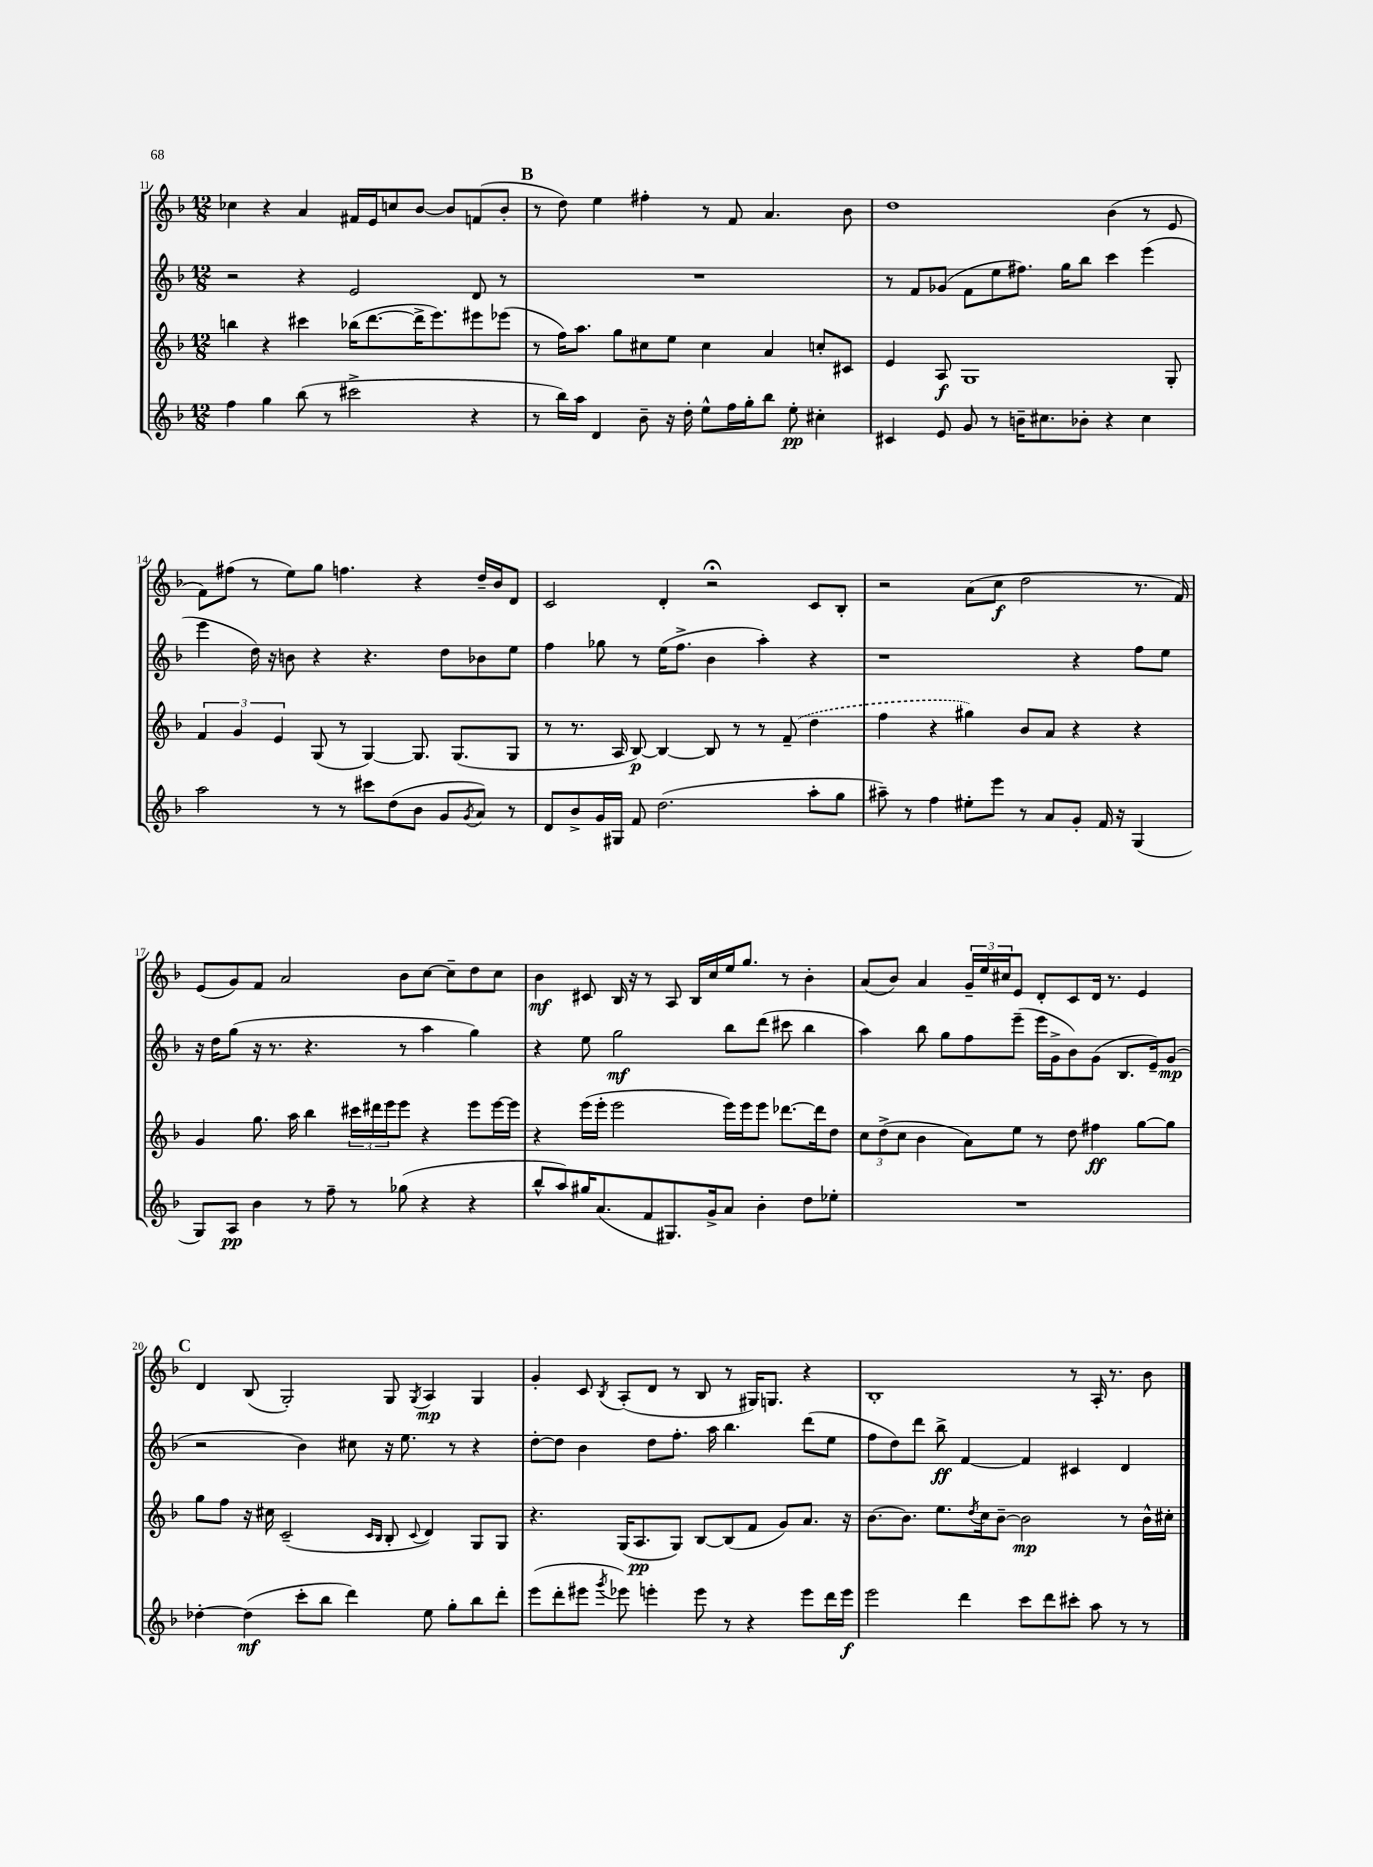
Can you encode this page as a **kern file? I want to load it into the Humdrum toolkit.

**kern	**kern	**kern	**kern
*staff4	*staff3	*staff2	*staff1
*clefG2	*clefG2	*clefG2	*clefG2
*k[b-]	*k[b-]	*k[b-]	*k[b-]
*M12/8	*M12/8	*M12/8	*M12/8
4ff\	4bb\	2r	4cc-\
4gg\	4r	.	4r
(8bb-\	4ccc#\	4r	4a/
8r	.	.	.
2ccc#^\	(16bb-\LK	2e/	16f#/LL
.	[8.ddd\	.	16e/J
.	.	.	8cc/
.	16ddd^\]K	.	[8b-/J
.	8.eee\)	.	.
.	.	.	8b-/]L
4r	8eee#\	8d/	(8f/
.	(8eee-\J	8r	8b-'/J
=	=	=	=
8r	8r	1.r	8r
16bb-\LL)	16ff\LK)	.	8dd\)
16aa\JJ	8.aa\J	.	.
4d/	.	.	4ee\
.	8gg\L	.	.
8b-~\	8cc#\	.	4ff#'\
16r	8ee\J	.	.
16dd'\	.	.	.
8ee^^\L	4cc#\	.	8r
16ff\L	.	.	8f/
16gg'\J	.	.	.
8bb-\J	4a/	.	4.a/
8ee'\	.	.	.
4cc#'\	8cc'/L	.	.
.	8c#/J	.	8b-\
=	=	=	=
4c#/	4e/	8r	1dd
.	.	8f/L	.
8e/	8A/	(8g-/J	.
8g/	1G	8f\L	.
8r	.	8ee\	.
16b~\LK	.	8.ff#\J)	.
8.cc#\	.	.	.
.	.	16gg\LK	.
8b-'\J	.	8bb-\J	.
4r	.	4ccc\	(4b-\
4cc#\	.	(4eee\	8r
.	8G'/	.	8e/
=	=	=	=
2aa\	6f/	4eee\	8f\L)
.	.	.	(8ff#\J
.	6g/	.	.
.	.	16dd\)	8r
.	.	16r	.
.	6e/	.	.
.	.	8b\	8ee\L)
8r	(8G/	4r	8gg\J
8r	8r	.	4.ff\
8ccc#\L	[4G/)	4.r	.
(8dd\	.	.	.
8b-\J	8.G/]	.	4r
8g/L	.	8dd\L	.
.	(8.G/L	.	.
8qg/	.	.	.
8a/J)	.	8b-\	16dd~/LL
.	.	.	16b-/J
8r	8G/J	8ee\J	8d/J
=	=	=	=
8d/L	8r	4ff\	2c/
8b-^/	8.r	.	.
16g/L	.	8gg-\	.
16G#/JJ	16A/	.	.
8f/	[8B-/)	8r	.
(2.dd\	4B-/_	(16ee\LK	4d'/
.	.	8.ff^\J	.
.	8B-/]	4b-\	2r;
.	8r	.	.
.	8r	4aa'\)	.
.	(8f~/	.	.
8aa'\L	4dd\	4r	8c/L
8gg\J	.	.	8B-'/J
=	=	=	=
8aa#~\)	4ff\	1r	2r
8r	.	.	.
4ff\	4r	.	.
8ee#'\L	4gg#\)	.	(8a\L
8eee\J	.	.	8cc\J
8r	8b-/L	.	2dd\
8a/L	8a/J	.	.
8g'/J	4r	4r	.
16f/	.	.	.
16r	.	.	.
(4G/	4r	8ff\L	8.r
.	.	8ee\J	.
.	.	.	16f/)
=	=	=	=
8G/L)	4g/	16r	(8e/L
.	.	16dd\LK	.
8A/J	.	(8gg\J	8g/)
4b-\	8.gg\	16r	8f/J
.	.	8.r	.
.	.	.	2a/
.	16aa\	.	.
8r	4bb-\	4.r	.
8ff~\	.	.	.
8r	24ccc#\LL	.	.
.	24ddd#\	.	.
.	24eee\J	.	.
(8gg-\	8eee\J	8r	8b-\L
4r	4r	4aa\	[8cc\J
.	.	.	8cc~\]L
4r	8eee\L	4gg\)	8dd\
.	[16eee\L	.	8cc\J
.	16eee\]JJ	.	.
=	=	=	=
8bb-^^/L	4r	4r	4b-\
8aa/)	.	.	.
16gg#/K	(16eee\LL	8ee\	8c#/
(8.a/	16eee'\JJ	.	.
.	2eee\	2gg\	16B-/
.	.	.	16r
8f/	.	.	8r
8.G#/)	.	.	8A/
.	.	.	16B-/LL
16g^/k	.	.	16cc/
8a/J	16eee\LL)	8bb-\L	16ee/J
.	16eee\J	.	8.gg/J
4b-'\	8eee\J	(8ddd\J	.
.	[8.ddd-\L	8ccc#\	8r
8dd\L	.	4bb-\	4b-'\
.	16ddd-\]k	.	.
8ee-'\J	8dd\J	.	.
=	=	=	=
1.r	12cc\L	4aa\)	(8a/L
.	(12dd^\	.	.
.	.	.	8b-/J)
.	12cc\J	.	.
.	4b-\	8bb-\	4a/
.	.	8gg\L	.
.	8a\L)	8ff\	24g~/LL
.	.	.	24ee/
.	.	.	24cc#/J
.	8ee\J	(8eee~\J	8e/J
.	8r	16eee\LL	8d'/L
.	.	16g^\J	.
.	8dd\	8b-\)	8c/
.	4ff#\	(8g\J	16d/Jk
.	.	.	8.r
.	.	8.B-/L	.
.	[8gg\L	.	4e/
.	.	16e~/k)	.
.	8gg\]J	(8g/J	.
=	=	=	=
[4dd-'\	8gg\L	2r	4d/
.	8ff\J	.	.
(4dd-\]	16r	.	(8B-/
.	16cc#\	.	.
.	(2c~/	.	2G'/)
8ccc'\L	.	4b-\)	.
8bb-\J	.	.	.
4ddd\)	.	8cc#\	.
.	16qqc/LL	.	.
.	16qqB-/JJ	.	.
.	8B-'/	16r	8G/
.	.	8.ee\	.
.	8qqc/	.	8qG/
8ee\	4d/)	.	4A/
8gg'\L	.	8r	.
8bb-\	8G/L	4r	4G/
8ddd'\J	8G/J	.	.
=	=	=	=
(8eee\L	4.r	[8dd'\L	4g'/
8ddd'\	.	8dd\]J	.
8eee#\J	.	4b-\	8c/
8qggg/	.	.	8qB-/
8eee-\)	(16G/LK	.	(8A'/L
.	8.A/	.	.
4eee'\	.	8dd\L	8d/J
.	8G/J)	8.ff'\J	8r
8eee\	[8B-/L	.	8B-/
.	.	16aa\	.
8r	(8B-/]	4.bb-\	8r
4r	8f/J	.	16G#/LK)
.	.	.	8.G/J
.	8g/L)	.	.
8eee\L	8.a/J	(8ddd\L	4r
16ddd\L	.	8ee\J	.
16eee\JJ	16r	.	.
=	=	=	=
2eee\	[8.b-\L	8ff\L	1B-'
.	.	8dd\)	.
.	8.b-\]J	.	.
.	.	8ddd\J	.
.	8.ee\L	8bb-^\	.
4ddd\	.	[4f/	.
.	8qdd/	.	.
.	16cc\k	.	.
.	[8b-~\J	.	.
8ccc\L	2b-\]	4f/]	.
8ddd\	.	.	.
8ccc#'\J	.	4c#/	8r
8aa\	.	.	16A'/
.	.	.	8.r
8r	8r	4d/	.
8r	16b-^^\LL	.	8b-\
.	16cc#'\JJ	.	.
==	==	==	==
*-	*-	*-	*-
